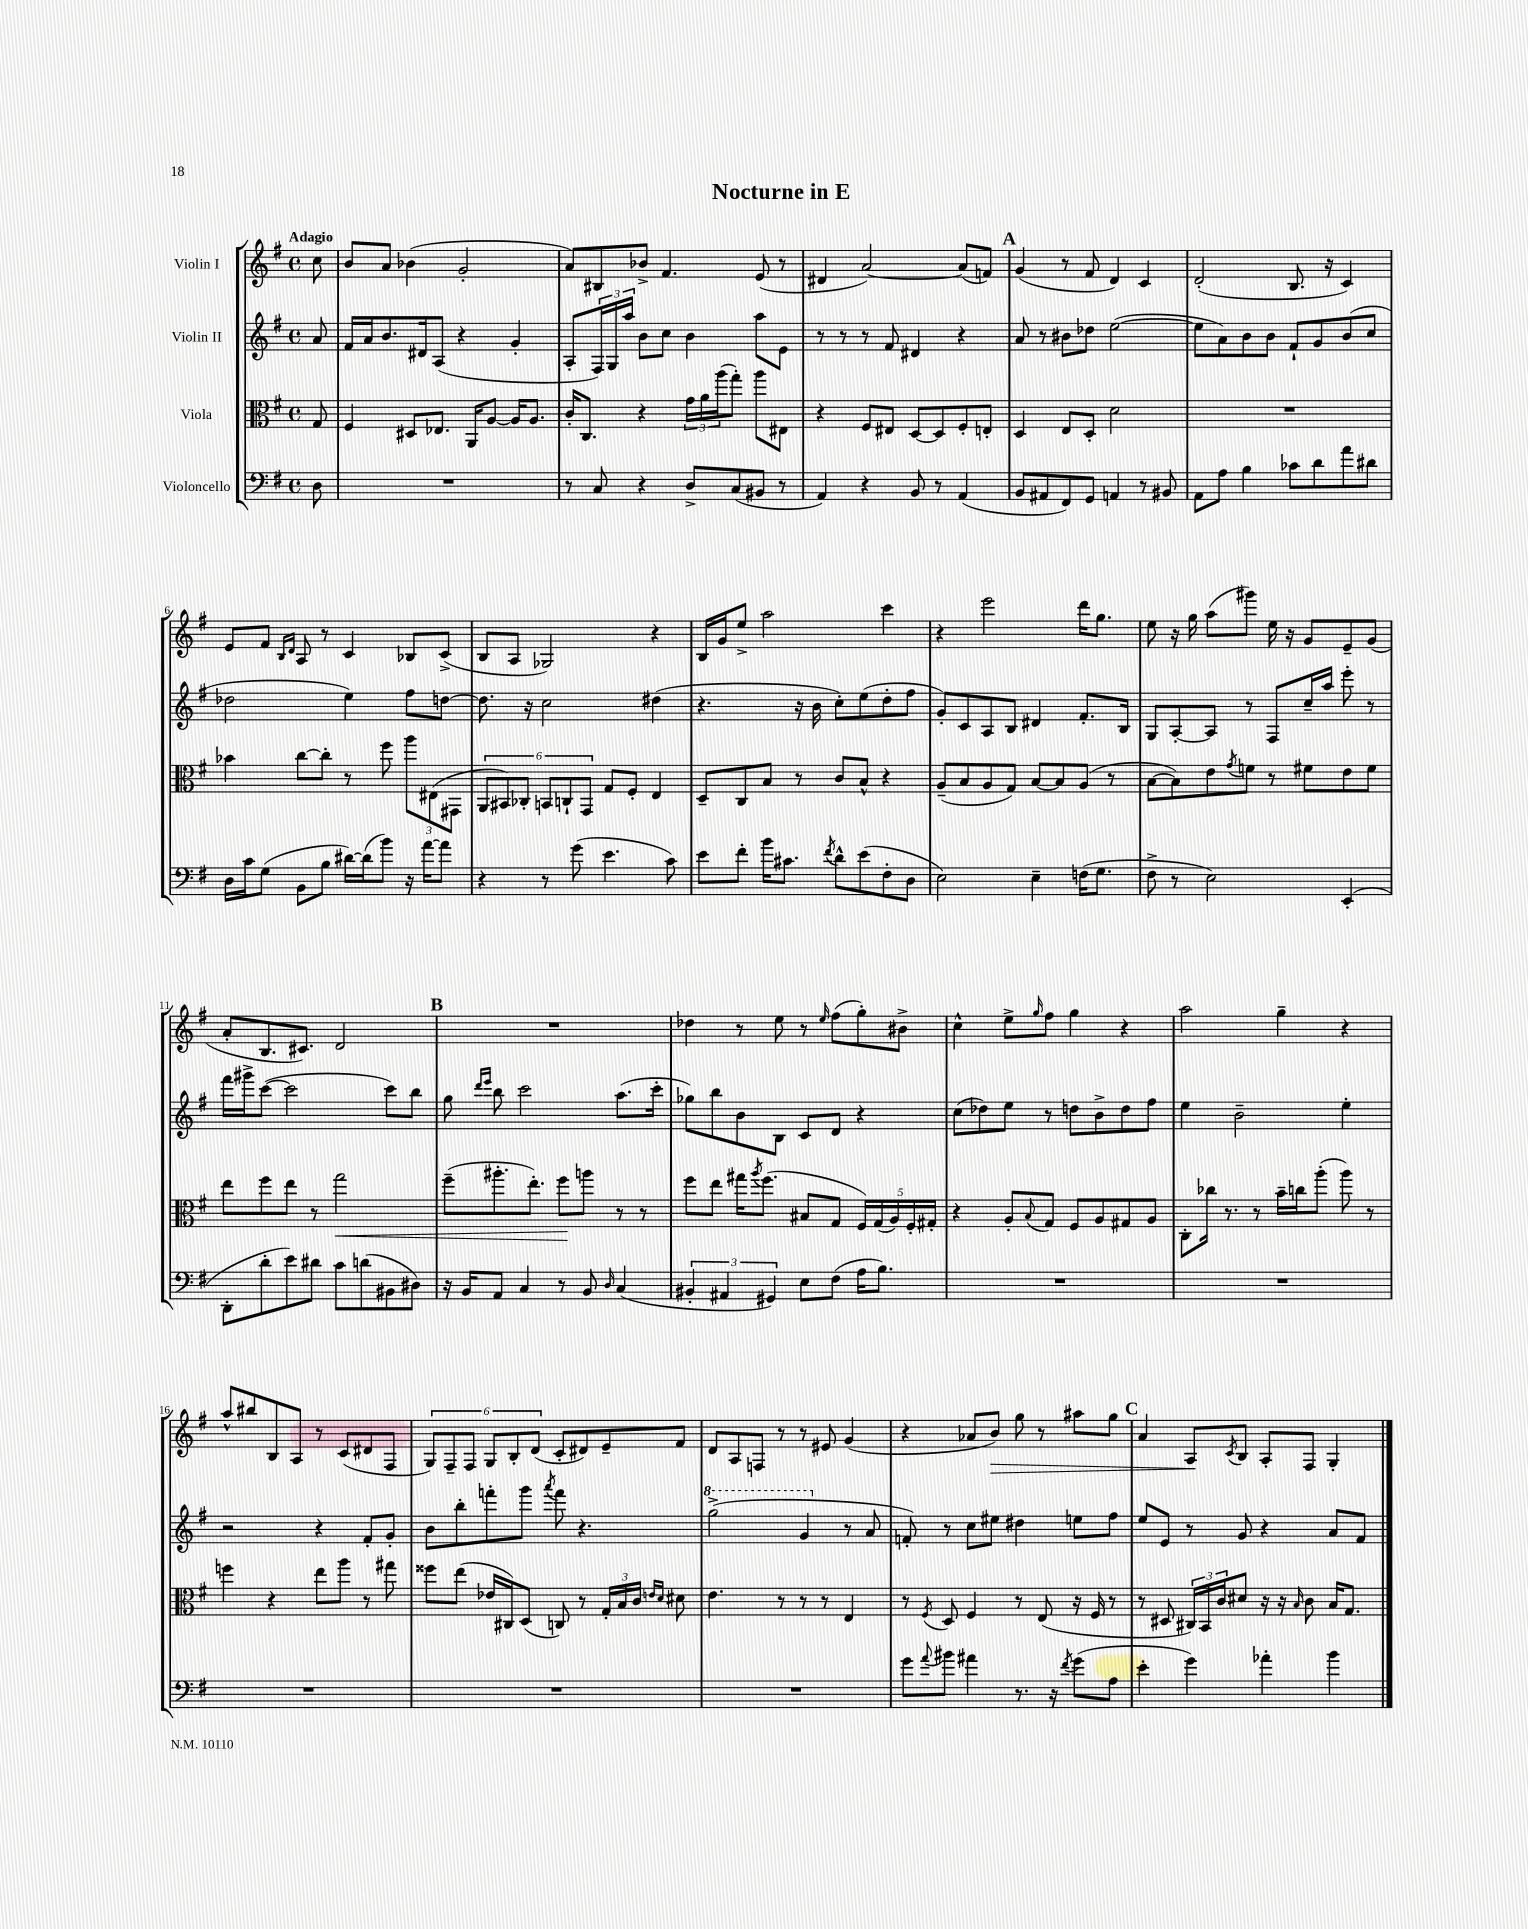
\header { title = "Nocturne in E" }
<<
\new StaffGroup <<
\new Staff = "s0" \with { instrumentName = "Violin I" } {
    \clef treble \key g \major \defaultTimeSignature \time 4/4 \partial 8 \tempo "Adagio"
    c''8 |
    b'8 a'8 bes'4( g'2-. |
    a'8) bis8 bes'8-> fis'4. e'8( r8 |
    dis'4 a'2~) a'8( f'8) |
    \mark \markup { \bold "A" } g'4( r8 fis'8 d'4) c'4 |
    d'2-.( b8. r16 c'4) |
    e'8 fis'8 \grace { b16 d'16 } a8 r8 c'4 bes8 c'8->( |
    b8 a8 ges2) r4 |
    b16 g'16 e''8-> a''2 c'''4 |
    r4 e'''2 d'''16 g''8. |
    e''8 r16 g''16 a''8( gis'''8) e''16 r16 g'8 e'8-- g'8( |
    a'8-. b8. cis'8.) d'2 |
    \mark \markup { \bold "B" } R1 |
    des''4 r8 e''8 r8 \grace { e''16 } fis''8( g''8-.) bis'8-> |
    c''4-^ e''8-> \grace { g''16 } fis''8 g''4 r4 |
    a''2 g''4-- r4 |
    a''8-^ bis''8 b8 a8 r8 c'8( dis'8 fis8 |
    \tuplet 6/4 { g8) fis8-- fis8 g8 b8-. d'8( } c'8-. dis'8) e'8-- fis'8 |
    d'8 a8 f8 r8 r8 eis'8 g'4( |
    r4 aes'8 b'8\>) g''8 r8 ais''8 g''8 |
    \mark \markup { \bold "C" } a'4 a8\! \acciaccatura { c'8 } b8 a8-. fis8 g4-. \bar "|." |
}
\new Staff = "s1" \with { instrumentName = "Violin II" } {
    \clef treble \key g \major \defaultTimeSignature \time 4/4 \partial 8
    a'8 |
    fis'16 a'16 b'8. dis'16 a8( r4 g'4-. |
    a8-. \tuplet 3/2 { fis16) g16 a''16 } b'8 c''8 b'4 a''8 e'8 |
    r8 r8 r8 fis'8 dis'4 r4 |
    \mark \markup { \bold "A" } a'8 r8 bis'8 des''8 e''2~( |
    e''8 a'8) b'8 b'8 fis'8-! g'8 b'8( c''8 |
    des''2 e''4) fis''8 d''8~ |
    d''8. r16 c''2 dis''4( |
    r4. r16 b'16 c''8-.) e''8( d''8-. fis''8 |
    g'8-.) c'8 a8 b8 dis'4 fis'8.-. b16 |
    g8 a8~-. a8 r8 fis8 c''16-- a''16 e'''8-. r8 |
    fis'''16 gis'''16-> c'''8~( c'''2 c'''8) b''8 |
    \mark \markup { \bold "B" } g''8 \grace { d'''16 e'''16 } b''8 c'''2 a''8.( c'''16-. |
    ges''8) b''8 b'8 b8 c'8 d'8 r4 |
    c''8( des''8) e''8 r8 d''8 b'8-> d''8 fis''8 |
    e''4 b'2-- e''4-. |
    r2 r4 fis'8-. g'8-. |
    b'8 b''8-. f'''8-. g'''8 \acciaccatura { a'''8 } f'''8 r4. |
    \ottava #1 g'''2->( g''4 \ottava #0 r8 a'8 |
    f'8-.) r8 c''8 eis''8 dis''4 e''8 fis''8 |
    \mark \markup { \bold "C" } e''8 e'8 r8 g'8 r4 a'8 fis'8 \bar "|." |
}
\new Staff = "s2" \with { instrumentName = "Viola" } {
    \clef alto \key g \major \defaultTimeSignature \time 4/4 \partial 8
    g8 |
    fis4 dis8 ees8. a,16 a8~ a16 a8. |
    c'16-. c8. r4 \tuplet 3/2 { g'16 a'16 a''16( } g''8-.) a''8 eis8 |
    r4 fis8 eis8 d8~ d8 fis8-. e8-. |
    \mark \markup { \bold "A" } d4 e8 d8-. d'2 |
    R1 |
    bes'4 c''8~ c''8-. r8 fis''8 \tuplet 3/2 { a''8 eis8( gis,8 } |
    \tuplet 6/4 { a,8 bis,8) ces8-. b,8 c8-! g,8 } g8 fis8-. e4 |
    d8-- c8 b8 r8 c'8 b8-^ r4 |
    a8--( b8 a8 g8) b8~ b8 a8( r8 |
    b8~ b8) e'8 \acciaccatura { g'8 } f'8 r8 fis'8 e'8 fis'8 |
    e''8 fis''8 e''8 r8 g''2\< |
    \mark \markup { \bold "B" } fis''8--( ais''8.-. e''8.-.) fis''8\! a''8 r8 r8 |
    fis''8 e''8 gis''16 \acciaccatura { a''8 } fis''8.( bis8 g8 \tuplet 5/4 { fis16) g16( a16) fis16-. gis16-. } |
    r4 a8-. \appoggiatura { b8 } g8 fis8 a8 gis8 a8 |
    c8-. ces''16 r8. r8 b'16-- c''16 a''8-.( a''8) r8 |
    f''4 r4 e''8 a''8 r8 gis''8 |
    fisis''8 e''8( ees'16 cis16) d8( c8) r8 \tuplet 3/2 { g16-. b16 c'16 } \grace { e'16 d'16 } dis'8 |
    e'4. r8 r8 r8 e4 |
    r8 \acciaccatura { fis8 } d8 fis4 r8 e8( r16 fis16 r8 |
    \mark \markup { \bold "C" } r8 dis8 \tuplet 3/2 { cis16) b,16 c'16 } dis'8 r16 r16 \grace { b16 } c'8 b16 g8. \bar "|." |
}
\new Staff = "s3" \with { instrumentName = "Violoncello" } {
    \clef bass \key g \major \defaultTimeSignature \time 4/4 \partial 8
    d8 |
    R1 |
    r8 c8 r4 d8-> c8( bis,8 r8 |
    a,4) r4 b,8 r8 a,4( |
    \mark \markup { \bold "A" } b,8 ais,8 fis,8) g,8 a,4 r8 bis,8 |
    a,8 a8 b4 ces'8 d'8 a'8 dis'8 |
    d16 c'16 g8( b,8 b8 dis'16~) dis'16( b'8) r16 a'16~ a'8 |
    r4 r8 g'8( e'4. c'8) |
    e'8 fis'8-. b'16 cis'8. \acciaccatura { fis'8 } d'8-^ e'8( fis8-. d8 |
    e2) e4-- f16( g8. |
    fis8-> r8 e2) e,4-.( |
    d,8-. d'8-. e'8) dis'8 c'8 d'8( bis,8 dis8) |
    \mark \markup { \bold "B" } r16 b,16 a,8 c4 r8 b,8 \grace { d16 } c4( |
    \tuplet 3/2 { bis,4-. ais,4 gis,4) } e8 fis8( a16 b8.) |
    R1 |
    R1 |
    R1 |
    R1 |
    R1 |
    g'8 \appoggiatura { a'8 } bis'8 ais'4 r8. r16 \acciaccatura { fis'8 } g'8( a8 |
    \mark \markup { \bold "C" } e'4-. g'4) aes'4-. b'4 \bar "|." |
}
>>
>>
